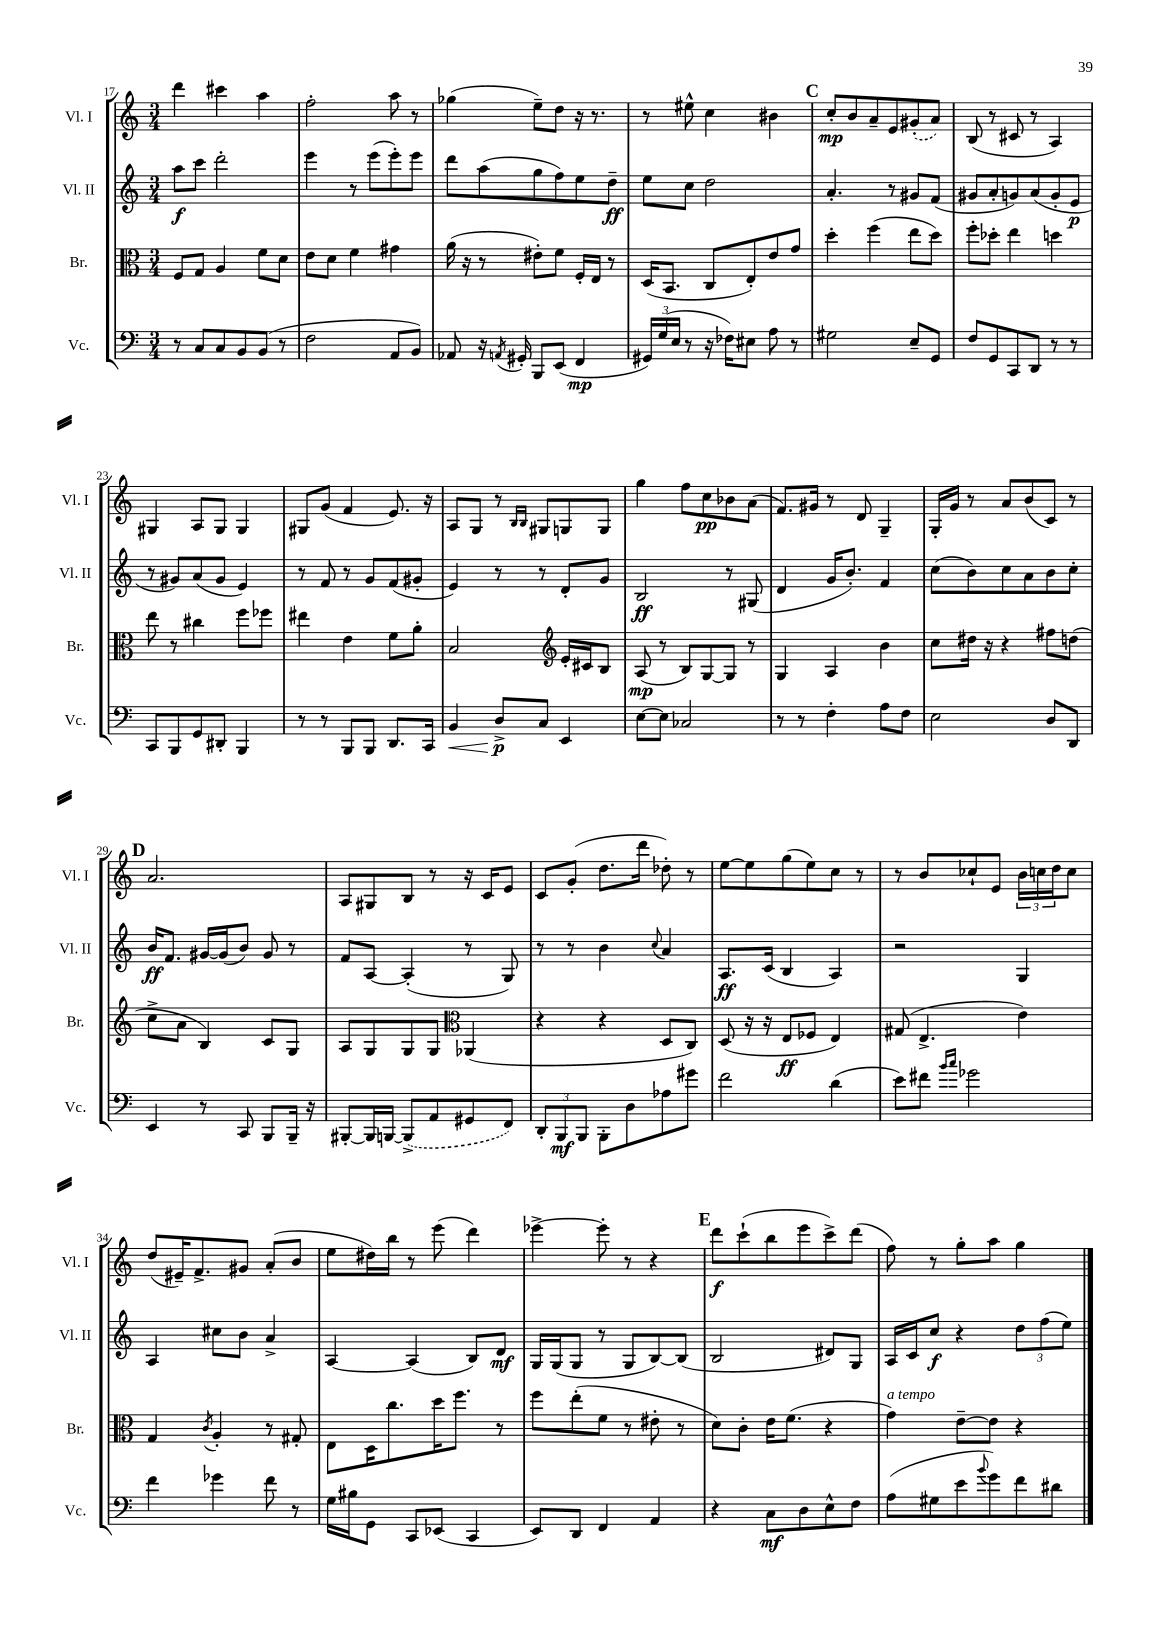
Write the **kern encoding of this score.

**kern	**kern	**kern	**kern
*staff4	*staff3	*staff2	*staff1
*clefF4	*clefC3	*clefG2	*clefG2
*k[]	*k[]	*k[]	*k[]
*M3/4	*M3/4	*M3/4	*M3/4
8r	8F/L	8aa\L	4ddd\
8C/L	8G/J	8ccc\J	.
8C/	4A/	2ddd'\	4ccc#\
8BB/	.	.	.
(8BB/J	8f\L	.	4aa\
8r	8d\J	.	.
=	=	=	=
2F\	8e\L	4eee\	2ff'\
.	8d\J	.	.
.	4f\	8r	.
.	.	(8eee\L	.
8AA/L	4g#\	8eee'\)	8aa\
8BB/J)	.	8eee\J	8r
=	=	=	=
8AA-/	(16a\	8ddd\L	(4gg-\
.	16r	.	.
16r	8r	(8aa\	.
8qAA/	.	.	.
16GG#'/	.	.	.
8BBB/L	8e#'\L)	8gg\	8ee~\L)
(8EE/J	8f\J	8ff\)	8dd\J
4FF/	16F'/LL	8ee\	16r
.	16E/JJ	.	8.r
.	8r	8dd~\J	.
=	=	=	=
24GG#/LL)	(16D/LK	8ee\L	8r
(24G/	.	.	.
.	8.BB/J	.	.
24E/JJ	.	.	.
8r	.	8cc\J	8ee#^^\
16r	8C/L	2dd\	4cc\
16F-\LK)	.	.	.
8E#\J	8E'/)	.	.
8A\	8e/	.	4b#\
8r	8g/J	.	.
=	=	=	=
2G#\	4dd'\	4.a'/	8cc'/L
.	.	.	8b/
.	(4ff\	.	8a~/
.	.	8r	8e/
8E~/L	8ee\L	8g#/L	(8g#'/
8GG/J	8dd\J)	(8f/J	8a/J)
=	=	=	=
8F/L	8ff'\L	8g#/L	(8B/
8GG/	8dd-'\J	8a'/	8r
8CC/	4ee\	8g/)	8c#/
8DD/J	.	(8a/	8r
8r	4dd\	8g'/	4A/)
8r	.	8e/J	.
=	=	=	=
8CC/L	8ee\	8r	4G#/
8BBB/	8r	8g#/L)	.
8GG/	4cc#\	(8a/	8A/L
8DD#'/J	.	8g#/J	8G#/J
4BBB/	8ff\L	4e/)	4G#/
.	8ff-\J	.	.
=	=	=	=
8r	4ee#\	8r	8G#/L
8r	.	8f/	(8g/J
8BBB/L	4e\	8r	4f/
8BBB/J	.	8g/L	.
8.DD/L	8f\L	(8f/	8.e/)
.	8a'\J	8g#'/J	.
16CC/Jk	.	.	16r
=	=	=	=
4BB/	2B/	4e/)	8A/L
.	.	.	8G/J
8D^/L	.	8r	8r
.	.	.	16qqB/LL
.	.	.	16qqB/JJ
8C/J	.	8r	8G#/L
*	*clefG2	*	*
4EE/	16e'/LL	8d'/L	8G/
.	16c#/J	.	.
.	8B/J	8g/J	8G/J
=	=	=	=
[8E\L	(8A/	2B/	4gg\
8E\]J	8r	.	.
2C-/	8B/L)	.	8ff\L
.	[8G/	.	8cc\
.	8G/]J	8r	8b-\
.	8r	(8G#/	(8a\J
=	=	=	=
8r	4G/	4d/	8.f/L)
8r	.	.	.
.	.	.	16g#/Jk
4F'\	4A/	16g/LK	8r
.	.	8.b'/J)	.
.	.	.	8d/
8A\L	4b\	4f/	4G~/
8F\J	.	.	.
=	=	=	=
2E\	8cc\L	(8cc\L	16G'/LL
.	.	.	16g/JJ
.	16dd#\Jk	8b\)	8r
.	16r	.	.
.	4r	8cc\	8a/L
.	.	8a\	(8b/
8D/L	8ff#\L	8b\	8c/J)
8DD/J	(8dd\J	8cc'\J	8r
=	=	=	=
4EE/	8cc^\L	16b/LK	2.a/
.	.	8.f/J	.
.	8a\J	.	.
8r	4B/)	[16g#/LL	.
.	.	(16g#/]J	.
8CC/	.	8b/J)	.
8BBB/L	8c/L	8g#/	.
16BBB~/Jk	8G/J	8r	.
16r	.	.	.
=	=	=	=
[8BBB#'/L	8A/L	8f/L	8A/L
16BBB#/]L	8G/	[8A/J	8G#/
[16BBB/JJ	.	.	.
(8BBB^/]L	8G/	(4A'/]	8B/J
8AA/	8G/J	.	8r
*	*clefC3	*	*
8GG#/	(4AA-/	8r	16r
.	.	.	16c/LK
8FF/J)	.	8G/)	8e/J
=	=	=	=
12DD'/L	4r	8r	8c/L
12BBB/	.	.	.
.	.	8r	(8g'/J
12BBB/J	.	.	.
8BBB'\L	4r	4b\	8.dd\L
8D\	.	.	.
.	.	.	16ddd\Jk
.	.	8qqcc/	.
8A-\	8D/L	4a/	8dd-'\)
8g#\J	8C/J)	.	8r
=	=	=	=
2f\	(8D/	8.A/L	[8ee\L
.	16r	.	8ee\]
.	16r	(16c/Jk	.
.	8E/L	4B/	(8gg\
.	8F-/J	.	8ee\)
(4d\	4E/)	4A/)	8cc\J
.	.	.	8r
=	=	=	=
8e\L)	(8G#/	2r	8r
8f#\J	4.E^/	.	8b/L
16qqb/LL	.	.	.
16qqcc/JJ	.	.	.
2g-\	.	.	8cc-`/
.	.	.	8e/J
.	4e\)	4G/	24b\LL
.	.	.	24cc\
.	.	.	24dd\J
.	.	.	8cc\J
=	=	=	=
4f\	4G/	4A/	(8dd/L
.	.	.	16e#~/K)
.	.	.	8.f^/
.	8qc/	.	.
4g-\	4A'/	8cc#\L	.
.	.	8b\J	8g#/J
8f\	8r	4a^/	(8a'/L
8r	8G#'/	.	8b/J
=	=	=	=
16G\LL	8E\L	[4A/	8ee\L
16B#\J	.	.	.
8GG\J	16D\K	.	16dd#\L)
.	8.cc\	.	16bb\JJ
8CC/L	.	(4A/]	8r
(8EE-/J	16dd\K	.	(8eee\
.	8.ff\J	.	.
4CC/	.	8B/L)	4ddd\)
.	8r	8d/J	.
=	=	=	=
8EE/L)	8ff\L	16G/LL	[4eee-^\
.	.	(16G/J	.
8DD/J	(8ee'\	8G/J	.
4FF/	8f\J	8r	8eee-'\]
.	8r	8G/L	8r
4AA/	8e#'\	[8B/)	4r
.	8r	(8B/]J	.
=	=	=	=
4r	8d\L)	2B/	8ddd\L
.	8c'\J	.	(8ccc`\
8C\L	16e\LK	.	8bb\
.	(8.f\J	.	.
8D\	.	.	8eee\
8E^^\	4r	8d#/L)	8ccc^\)
8F\J	.	8G/J	(8ddd\J
=	=	=	=
(8A\L	4g\)	16A/LL	8ff\)
.	.	16c/J	.
8G#\	.	8cc/J	8r
8e\	[8e~\L	4r	8gg'\L
8qqb/	.	.	.
8g\)	8e\]J	.	8aa\J
8f\	4r	12dd\L	4gg\
.	.	(12ff\	.
8d#\J	.	.	.
.	.	12ee\J)	.
==	==	==	==
*-	*-	*-	*-
